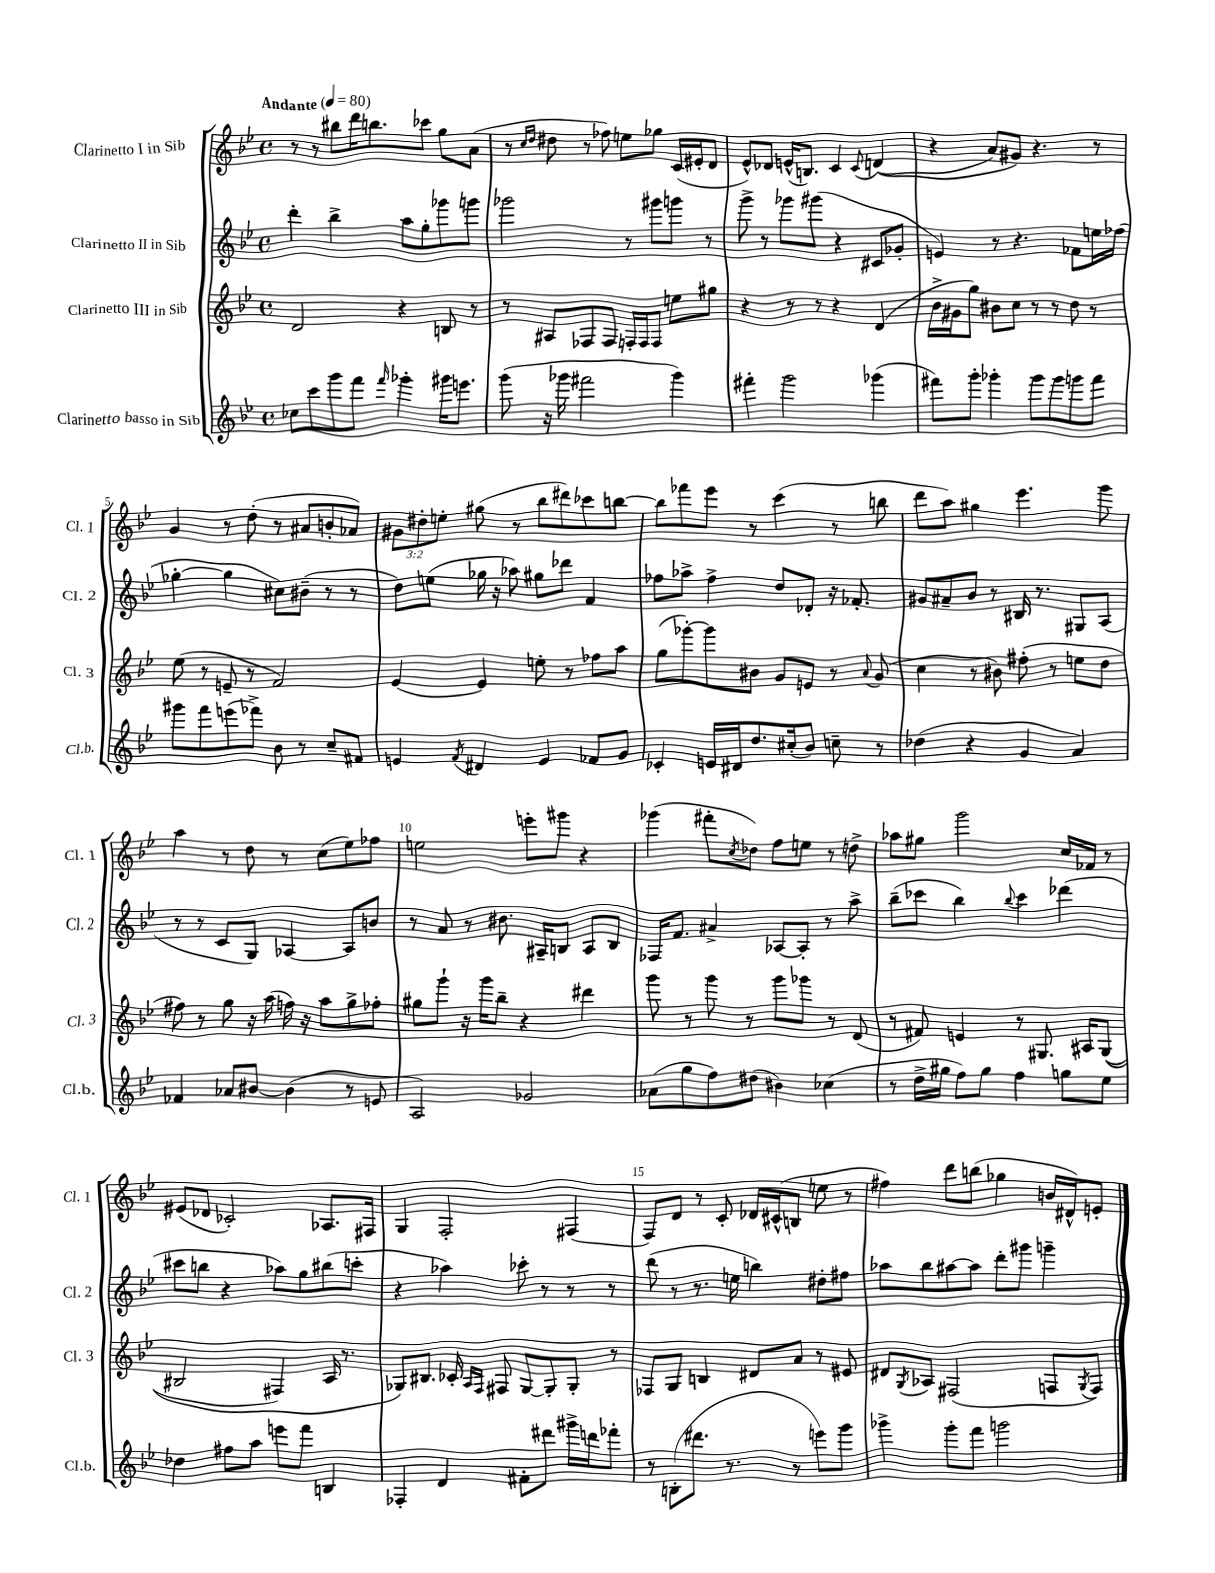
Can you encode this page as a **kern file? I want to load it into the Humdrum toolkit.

**kern	**kern	**kern	**kern
*staff4	*staff3	*staff2	*staff1
*clefG2	*clefG2	*clefG2	*clefG2
*k[b-e-]	*k[b-e-]	*k[b-e-]	*k[b-e-]
*M4/4	*M4/4	*M4/4	*M4/4
*met(c)	*met(c)	*met(c)	*met(c)
*MM80	*MM80	*MM80	*MM80
8cc-	2d	4ddd'	8r
8ccc	.	.	8r
8ggg	.	4bb-^	8bb#
8fff	.	.	16ddd
.	.	.	8.bb
16qqfff	.	.	.
4ggg-'	4r	8aa	.
.	.	8gg'	8ccc-
16ggg#	8B	8ggg-	8gg
8.eee	.	.	.
.	8r	8ggg	(8a
=	=	=	=
(8ggg	8r	2ggg-	8r
.	.	.	16qqcc
.	.	.	16qqdd
16r	8A#	.	8dd#
16ggg-	.	.	.
2fff#	8F-	.	8r
.	8F-	.	8ff-)
.	16F'	8r	8ee
.	16F	.	.
.	8F	8ggg#	8gg-
4ggg-)	8ee	8ggg	(16c
.	.	.	16e#'
.	8gg#	8r	8d
=	=	=	=
4fff#'	4r	8ggg^	8e-^^)
.	.	8r	8d-
2ggg	8r	8ggg-	(16e^^
.	.	.	8.B)
.	8r	(8ggg#	.
.	4r	4r	4c
.	.	.	8qqc
(4ggg-	(4d	8c#	&((4d
.	.	8g-'	.
=	=	=	=
8fff#)	16b-^	4e)	4r
.	16g#	.	.
8ggg'	8gg)	.	.
4ggg-'	8b#	8r	8a)
.	8cc	4.r	8g#&)
8ggg-	8r	.	4.r
8ggg-	8r	.	.
8ggg	8dd	8f-	.
8fff#	8r	16ee	8r
.	.	(16ff-	.
=	=	=	=
8ggg#	(8ee-	[4gg-'	4g
8fff	8r	.	.
(8eee	8e~	4gg-]	8r
8fff-^)	8r	.	(8dd'
8b-	2f)	8cc#)	8r
8r	.	(8b#~	8a#
8cc~	.	8r	8b'
8f#	.	8r	8a-)
=	=	=	=
4e	[4e-	8dd)	12g#
.	.	.	12dd#'
.	.	(8ee	.
.	.	.	12ee'
8qf	.	.	.
4d#	4e-]	16gg-	(8gg#
.	.	16r	.
.	.	8aa-)	8r
4e	8ee'	8gg#	8bb-
.	8r	8ddd-	8ddd#)
8f-	8ff-	4f	8ccc-
8g	8aa	.	[8bb
=	=	=	=
4c-'	(8gg	8ff-	8bb]
.	[8ggg-')	8aa-^	8fff-
16e	8ggg-]	4ff-^	8eee-
16d#	.	.	.
8.dd	8b#	.	8r
.	8g	8dd	(4ccc
(16cc#'	.	.	.
8b-)	8e	8d-'	.
8cc~	8r	16r	8r
.	.	8.f-'	.
.	8qqa	.	.
8r	(8g	.	8bb
=	=	=	=
(4dd-	4cc	8g#	8ddd
.	.	8a#~	8aa)
4r	8r	8b-	4gg#
.	8b#)	8r	.
4g	(8ff#'	16B#	4.eee-
.	.	8.r	.
.	8r	.	.
4a)	8ee	8G#	.
.	8dd	(8A	8ggg
=	=	=	=
4f-	8ff#)	8r	4aa
.	8r	8r	.
8a-	8gg	8c	8r
[8b#	16r	8G)	8dd
.	(16aa	.	.
(4b#]	16ff)	[4A-	8r
.	16r	.	.
.	8aa	.	(8cc
8r	8gg^	8A-]	8ee-)
8e	8ff-'	8b	8ff-
=	=	=	=
2A)	8gg#	8r	2ee
.	8ggg`	8a	.
.	16r	8r	.
.	16ggg	.	.
.	8bb-~	8.b#	.
2g-	4r	.	8eee'
.	.	16A#~	.
.	.	8B	8ggg#
.	4ddd#	8A#	4r
.	.	8B	.
=	=	=	=
(8a-	8ggg	16F-	(4ggg-
.	.	8.f	.
8gg	8r	.	.
8ff)	8ggg	4a#^	8fff#'
.	.	.	8qcc
(8dd#	8r	.	8dd-)
4b#)	8ggg	[8A-	8ff
.	8ggg-	8A-']	8ee
(4cc-	8r	8r	8r
.	(8d	8aa^	8dd^
=	=	=	=
8r	8r	(8bb-~	8aa-
16dd^	8f#)	8ccc-	8gg#
16gg#	.	.	.
8ff)	4e	4bb-)	2ggg
8gg#	.	.	.
.	.	8qqbb-	.
4ff	8r	4ccc-	.
.	8.G#	.	.
8gg	.	(4ddd-	16cc
.	16A#	.	16f-
8ee-	&((8G#	.	8r
=	=	=	=
4dd-	2B#	8ccc#	(8e#
.	.	8bb	8d-
8ff#	.	4r	2c-')
8aa	.	.	.
8eee	4F#)	8aa-)	.
8fff	.	8gg	.
4B	16A	(8bb#	8.A-
.	8.r	.	.
.	.	8ccc'	.
.	.	.	16F#
=	=	=	=
4F-'	8G-&)	4r	4G
.	8.B#	.	.
4d	.	4aa-)	2F'
.	16c-'	.	.
.	16qqA	.	.
.	16qqF	.	.
.	8F#	.	.
8f#'	[8G-	8ccc-'	.
8ddd#	8G-']	8r	.
16ggg#^	8G-'	8r	(4F#
16ddd	.	.	.
8fff-'	8r	8r	.
=	=	=	=
8r	8F-	(8ddd	8F)
(8B'	8G	8r	8d
8.ddd#	4B	8.r	8r
.	.	.	8c'
8.r	.	16ee	.
.	8d#	4bb)	16d-
.	.	.	(16c#^^
8r	8a	.	8B
8eee)	8r	8dd#'	8ee
8ggg	8e#	8ff#	8r
=	=	=	=
4ggg-^	8d#	8aa-	4ff#)
.	8qG	.	.
.	8A-	8bb-	.
8ggg-'	(2F#	[8aa#	8ddd
8fff	.	8aa#]	(8bb
2ggg	.	8ddd'	4gg-
.	.	8ggg#	.
.	8F	4ggg~	16b
.	.	.	16d#^^)
.	8qG	.	.
.	8F)	.	8e'
==	==	==	==
*-	*-	*-	*-
